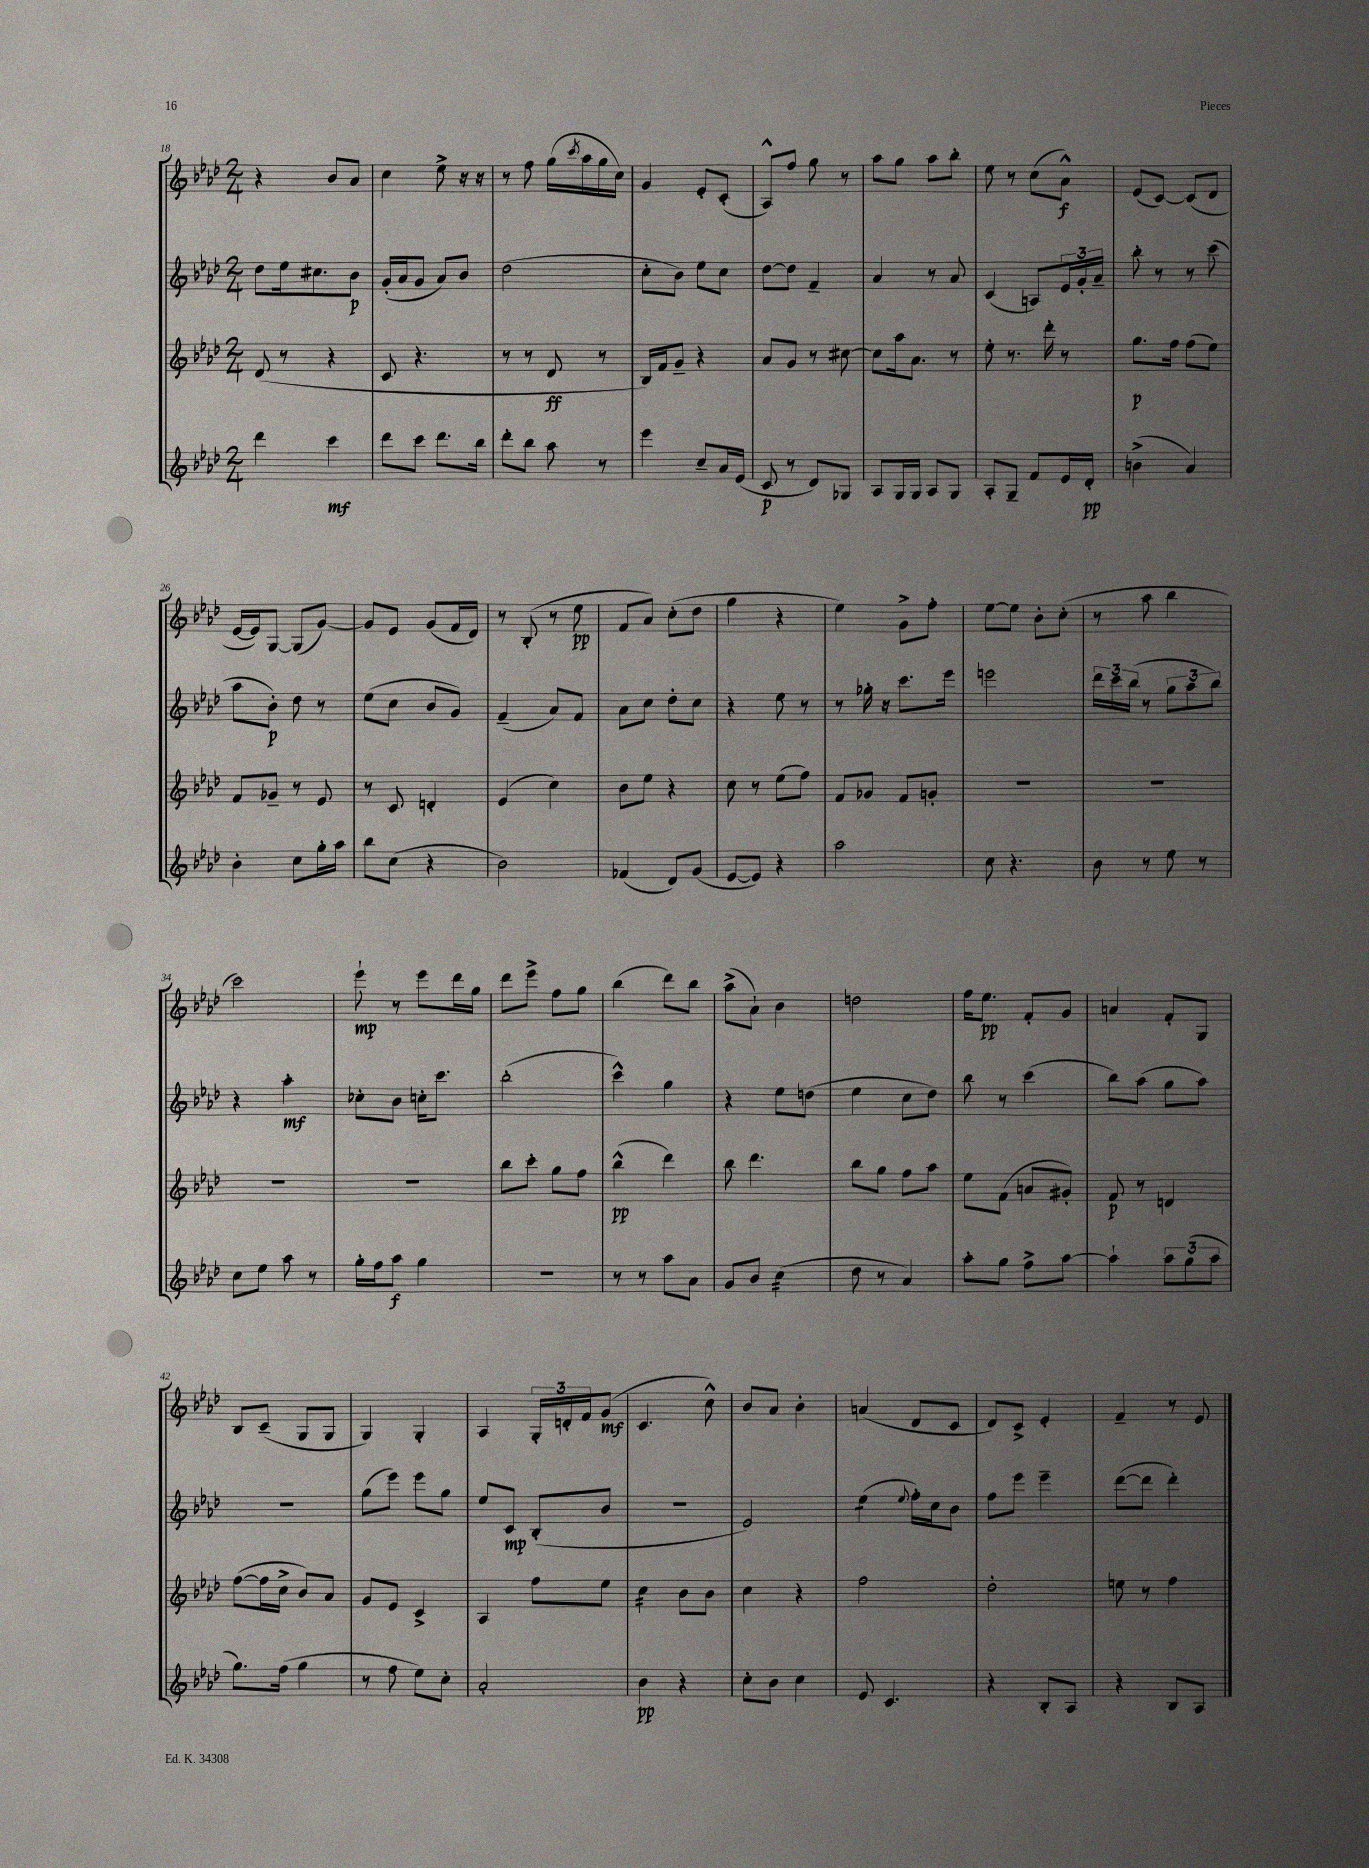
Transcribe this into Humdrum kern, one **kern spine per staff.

**kern	**kern	**kern	**kern
*staff4	*staff3	*staff2	*staff1
*clefG2	*clefG2	*clefG2	*clefG2
*k[b-e-a-d-]	*k[b-e-a-d-]	*k[b-e-a-d-]	*k[b-e-a-d-]
*M2/4	*M2/4	*M2/4	*M2/4
4ddd-\	(8d-/	8dd-\L	4r
.	8r	16ee-\k	.
.	.	8.cc#\	.
4ccc\	4r	.	8b-/L
.	.	8b-\J	8a-/J
=	=	=	=
8ddd-\L	8c/	(16g'/LL	4cc\
.	.	16a-/J	.
8ccc\J	4.r	8g/J	.
8.ddd-\L	.	8a-/L)	8ee-^\
.	.	8b-/J	16r
16bb-\Jk	.	.	16r
=	=	=	=
8ddd-'\L	8r	(2dd-\	8r
8bb-\J	8r	.	8ff\
8aa-\	8d-/	.	(16gg\LL
.	.	.	8qccc/
.	.	.	16aa-\
8r	8r	.	16gg\
.	.	.	16cc\JJ)
=	=	=	=
4eee-\	16B-/LL)	8cc'\L	4g/
.	16f/J	.	.
.	8g~/J	8b-\J)	.
8cc~/L	4r	8ee-\L	8e-'/L
16a-/L	.	8cc\J	(8c'/J
(16e-/JJ	.	.	.
=	=	=	=
8c/	8a-/L	[8dd-\L	8A-^^/L)
8r	8g/J	8dd-\]J	8ff/J
8d-/L)	8r	4f~/	8gg\
8G-/J	[8cc#\	.	8r
=	=	=	=
8A-/L	8cc#\]L	4a-/	8aa-\L
16G/L	16aa-\k	.	8gg\J
16G/JJ	8.a-\J	.	.
8A-/L	.	8r	8aa-\L
8G/J	8r	8a-/	8bb-'\J
=	=	=	=
8A-'/L	8ee-'\	(4c/	8ee-\
8G~/J	8.r	.	8r
8f/L	.	8A/L)	(8cc\L
.	16ddd-'\	.	.
16e-/L	8r	24e-/L	8a-^^\J)
.	.	24g'/	.
16d-'/JJ	.	.	.
.	.	24a-~/JJ	.
=	=	=	=
(4b^\	8.gg\L	8bb-'\	(8e-/L
.	.	8r	[8c/J)
.	16ff\Jk	.	.
4a-/)	(8ff\L	8r	(8c/]L
.	8ee-\J)	(8ccc\	8d-/J
=	=	=	=
4b-'\	8f/L	8aa-\L	[16e-/LL
.	.	.	16e-/]J)
.	8g-~/J	8b-'\J)	[8G/J
8cc\L	8r	8dd-\	(8G/]L
16gg'\L	8e-/	8r	[8g/J)
16aa-\JJ	.	.	.
=	=	=	=
8bb-\L	8r	(8ee-\L	8g/]L
(8cc\J	8c/	8cc\J	8e-/J
4r	4d'/	8b-/L	(8g/L
.	.	8g/J)	16f/L
.	.	.	16d-/JJ)
=	=	=	=
2b-\)	(4e-/	(4f~/	8r
.	.	.	(8B-'/
.	4cc\)	8a-/L)	8r
.	.	8f/J	8ee-\
=	=	=	=
(4f-/	8b-\L	8a-\L	8f/L
.	8ee-\J	8cc\J	8a-/J)
8d-/L)	4r	8dd-'\L	(8cc'\L
(8g/J	.	8cc\J	8dd-\J
=	=	=	=
[8e-/L	8cc\	4r	4gg\
8e-/]J)	8r	.	.
4r	(8ee-\L	8ee-\	4r
.	8ff\J)	8r	.
=	=	=	=
2aa-\	8f/L	8r	4ee-\)
.	8g-/J	16gg-'\	.
.	.	16r	.
.	8f/L	8.ccc\L	8g^\L
.	8g'/J	.	8ff'\J
.	.	16eee-\Jk	.
=	=	=	=
8cc\	2r	2eee\	[8ee-\L
4.r	.	.	8ee-\]J
.	.	.	8b-'\L
.	.	.	(8cc'\J
=	=	=	=
8b-\	2r	24ddd-\LL	8r
.	.	24ccc\	.
.	.	(24bb-\JJ	.
8r	.	8r	8aa-\
8ee-\	.	12gg\L	4bb-\
.	.	12aa-\	.
8r	.	.	.
.	.	12bb-\J)	.
=	=	=	=
8cc\L	2r	4r	2ccc\)
8ee-\J	.	.	.
8aa-\	.	4aa-'\	.
8r	.	.	.
=	=	=	=
16gg'\LL	2r	8cc-'\L	8eee-`\
16ff\J	.	.	.
8aa-\J	.	8b-\J	8r
4gg\	.	16cc'\LK	8eee-\L
.	.	8.ccc\J	.
.	.	.	16ddd-\L
.	.	.	16gg\JJ
=	=	=	=
2r	8bb-\L	(2bb-'\	8ddd-\L
.	8ccc'\J	.	8eee-^\J
.	8gg\L	.	8ff\L
.	8ff\J	.	8gg\J
=	=	=	=
8r	(4bb-^^\	4ccc^^\)	(4bb-\
8r	.	.	.
8aa-\L	4ddd-\)	4gg\	8ddd-\L)
8a-\J	.	.	8bb-\J
=	=	=	=
8g/L	8bb-\	4r	(8aa-^\L
8b-/J	4.ddd-\	.	8a-`\J)
(4cc\	.	8ee-\L	4b-\
.	.	(8dd\J	.
=	=	=	=
8dd-\	8bb-\L	4ee-\	2dd\
8r	8gg\J	.	.
4a-/)	8ff\L	8cc\L	.
.	8aa-\J	8dd-\J)	.
=	=	=	=
8aa-'\L	8ee-\L	8bb-\	16ff\LK
.	.	.	8.ee-\J
8gg\J	(8f\J	8r	.
8ff^\L	8a/L	(4ccc\	8f'/L
[8aa-\J	8g#'/J)	.	8g/J
=	=	=	=
4aa-`\]	8f/	8bb-\L)	4a/
.	8r	(8aa-\J	.
12aa-\L	4d/	8gg\L	8f'/L
(12gg\	.	.	.
.	.	8aa-\J)	8G/J
12aa-\J	.	.	.
=	=	=	=
8.gg\L)	([8ff\L	2r	8B-/L
.	16ff\]L	.	(8c~/J
(16ff\Jk	16cc^\JJ	.	.
4gg\	8b-/L)	.	8G/L
.	8a-/J	.	8G/J
=	=	=	=
8r	8g/L	(8gg\L	4G/)
8ff\	8e-/J	8eee-\J)	.
8ee-\L)	4c^/	8eee-\L	4G'/
8cc'\J	.	8gg\J	.
=	=	=	=
2a-'/	4A-/	8ee-/L	4A-/
.	.	8c/J	.
.	8ff\L	(8B-'/L	24G'/LL
.	.	.	24d'/
.	.	.	24f/J
.	8ee-\J	8b-/J	(8g/J
=	=	=	=
4b-\	4cc\	2r	4.c/
4r	8b-\L	.	.
.	8b-\J	.	8cc^^\)
=	=	=	=
8cc'\L	4cc\	2e-/)	8b-/L
8b-\J	.	.	8a-/J
4cc\	4r	.	4b-'\
=	=	=	=
8e-/	2ff\	(4ee-\	(4a/
4.c/	.	.	.
.	.	8qqee-/	.
.	.	16ff'\LL)	8d-/L
.	.	16cc\J	.
.	.	8b-\J	8c/J
=	=	=	=
4r	2dd-'\	8ff\L	8d-/L)
.	.	8eee-\J	8c^/J
8B-'/L	.	4eee-~\	4e-'/
8A-/J	.	.	.
=	=	=	=
4r	8ee\	([8ddd-\L	4f~/
.	8r	8ddd-\]J	.
8B-/L	4ff\	4ddd-'\)	8r
8A-/J	.	.	8e-/
==	==	==	==
*-	*-	*-	*-
